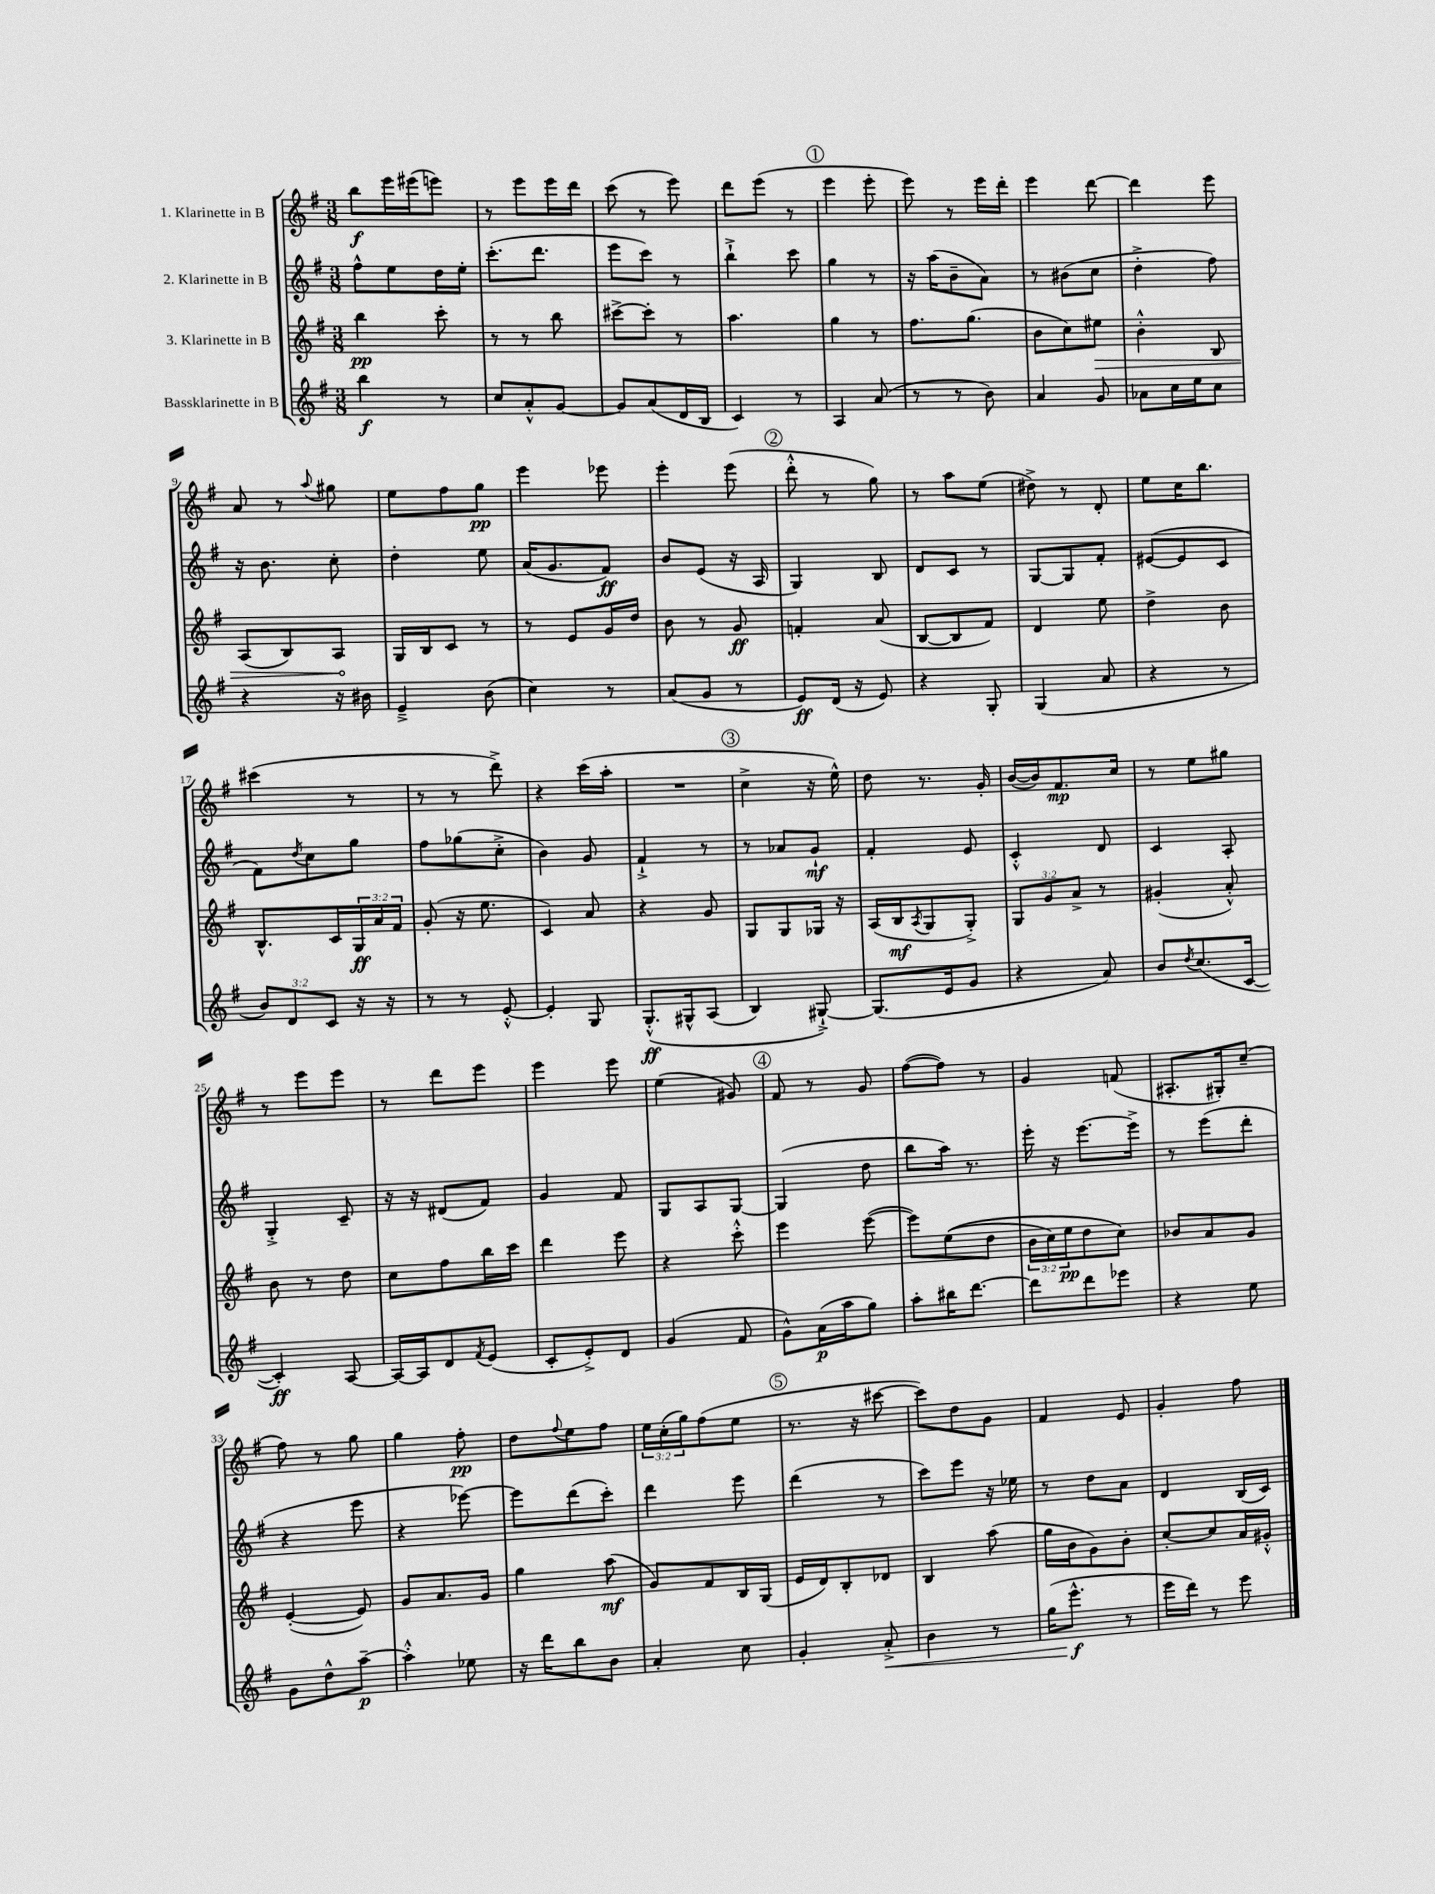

**kern	**kern	**kern	**kern
*staff4	*staff3	*staff2	*staff1
*clefG2	*clefG2	*clefG2	*clefG2
*k[f#]	*k[f#]	*k[f#]	*k[f#]
*M3/8	*M3/8	*M3/8	*M3/8
4bb	4bb	8ff#^^	8bb
.	.	8ee	16eee
.	.	.	(16eee#
8r	8ccc'	16dd	8eee)
.	.	16ee'	.
=	=	=	=
8cc	8r	(8.ccc'	8r
8a'^^	8r	.	8eee
.	.	8.ddd	.
[8g	8bb	.	16eee
.	.	.	16ddd
=	=	=	=
8g]	[8ccc#^	8eee	(8ccc
(8a	8ccc#']	8ccc)	8r
16d	8r	8r	8eee)
16B	.	.	.
=	=	=	=
4c)	4.aa	4bb`^	8ddd
.	.	.	(8eee
8r	.	8ccc	8r
=	=	=	=
4A	4gg	4gg	4eee
(8a	8r	8r	8eee'
=	=	=	=
8r	8.ff#	16r	8eee)
.	.	(16aa	.
8r	.	8b~	8r
.	(8.gg	.	.
8b)	.	8a)	16eee
.	.	.	16ddd'
=	=	=	=
4a	8b	8r	4eee
.	8cc)	(8b#	.
8g	8ee#	8cc	[8ddd
=	=	=	=
8a-	4b'^^	4dd'^	4ddd]
16cc	.	.	.
16ee	.	.	.
8cc	8B	8ff#)	8eee
=	=	=	=
4r	(8A	16r	8a
.	.	8.b	.
.	8B)	.	8r
.	.	.	8qqaa
16r	8A	8cc'	8gg#
16b#	.	.	.
=	=	=	=
4e~^	16G	4dd'	8ee
.	16B	.	.
.	8c	.	8ff#
(8b	8r	8ee	8gg
=	=	=	=
4cc)	8r	(16a	4eee
.	.	8.g	.
.	8e	.	.
8r	16g	8f#)	8eee-
.	16dd	.	.
=	=	=	=
(8a	8b	8b	4eee'
8g	8r	(8e	.
8r	8g	16r	(8eee
.	.	16A	.
=	=	=	=
8e)	4f'	4G)	8ddd'^^
(16d	.	.	8r
16r	.	.	.
8e)	(8a	8B	8gg)
=	=	=	=
4r	[8B	8d	8r
.	8B]	8c	8aa
8G'	8f#)	8r	(8ee
=	=	=	=
(4G	4d	[8G	8dd#^)
.	.	8G]	8r
8a	8ee	8f#'	8d'
=	=	=	=
4r	4dd^	([8e#	8ee
.	.	8e#]	16cc
.	.	.	8.bb
8r	8b	8c	.
=	=	=	=
12b)	8.B^^	8f#)	(4ccc#
12d	.	.	.
.	.	8qdd	.
.	.	8cc	.
12c	.	.	.
.	16c	.	.
16r	24G	8gg	8r
.	24a	.	.
16r	.	.	.
.	24f#	.	.
=	=	=	=
8r	(8g'	8ff#	8r
8r	16r	(8gg-	8r
.	8.ee	.	.
[8e'^^	.	8cc'^	8ddd^)
=	=	=	=
4e']	4c)	4b)	4r
8G	8a	8g	(16ccc
.	.	.	16aa'
=	=	=	=
&(8.G'^^	4r	4f#`^	4.r
16G#^^	.	.	.
(8A	8g	8r	.
=	=	=	=
4B)	8G	8r	4cc^
.	8G	8a-	.
[8G#`^&)	16G-	8g`	16r
.	16r	.	16ee^^)
=	=	=	=
(8.G#]	(16A	4f#'	8dd
.	16B	.	.
.	8qA	.	.
.	8G	.	8.r
16e	.	.	.
8g	8G'^)	8e	.
.	.	.	16g'
=	=	=	=
4r	12G	4c'^^	([16b
.	.	.	16b])
.	12g	.	.
.	.	.	8.f#
.	12a^	.	.
8a)	8r	8d	.
.	.	.	16cc
=	=	=	=
8b	(4g#'	4c	8r
8qdd	.	.	.
(8.cc	.	.	8ee
.	8a'^^)	8A'	8gg#
[16c	.	.	.
=	=	=	=
4c'])	8b	4G'^	8r
.	8r	.	8eee
[8A	8dd	8c~	8eee
=	=	=	=
16A_	8cc	16r	8r
16A]	.	16r	.
8d	8ff#	(8d#	8ddd
8qf#	.	.	.
(8e	16bb	8f#)	8eee
.	16ccc	.	.
=	=	=	=
8c'	4ddd	4g	4eee
8e'^)	.	.	.
8d	8eee	8f#	8eee
=	=	=	=
(4g	4r	8G	(4ee
.	.	8A	.
8f#	8ccc'^^	[8G	8g#)
=	=	=	=
8g^^)	4eee	(4G]	8f#
(16a	.	.	8r
16aa	.	.	.
8gg)	([8eee	8dd	8g
=	=	=	=
8aa'	8eee])	8bb	([8ff#
16bb#	&((8ee	16aa)	8ff#])
[8.ddd	.	8.r	.
.	8dd	.	8r
=	=	=	=
8ddd]	24b	16eee'	4g
.	24cc)	.	.
.	.	16r	.
.	24ee	.	.
8ddd	8dd	[8.eee	.
8eee-	8cc&)	.	(8f
.	.	16eee^]	.
=	=	=	=
4r	8b-	8r	8.A#'
.	8a	(8eee	.
.	.	.	16G#')
8ee	8g	8ddd'	(8cc~
=	=	=	=
8g	([4e'	4r	8ff#)
8dd^^	.	.	8r
[8aa~	8e])	8eee	8gg
=	=	=	=
4aa'^^]	8g	4r	4gg
.	8.a	.	.
8ee-	.	[8eee-)	8ff#'
.	16g	.	.
=	=	=	=
16r	4gg	8eee-]	8dd
16ddd	.	.	.
.	.	.	8qqff#
8bb	.	(8ddd	8ee
8b	(8aa	8ccc')	8ff#
=	=	=	=
4a'	8g)	4ddd	24ee
.	.	.	(24cc'
.	.	.	24gg)
.	8f#	.	(8ff#
8cc	16B	8eee	8ee
.	(16G	.	.
=	=	=	=
4g'	16e	(4ddd	8.r
.	16d)	.	.
.	8B'	.	.
.	.	.	16r
8a'^	8d-	8r	[8ccc#
=	=	=	=
4b	4B	8ccc)	8ccc#])
.	.	8eee	8dd
8r	(8aa	16r	8g
.	.	16ee-	.
=	=	=	=
(16gg	16gg	8r	4f#
8.eee^^	16b	.	.
.	8g)	8dd	.
8r	8b'	8a	8e
=	=	=	=
16eee	[8cc'	4d	4g'
16ddd)	.	.	.
8r	8cc]	.	.
8eee	16a	(16B	8ff#
.	16g#'^^	16c)	.
==	==	==	==
*-	*-	*-	*-
